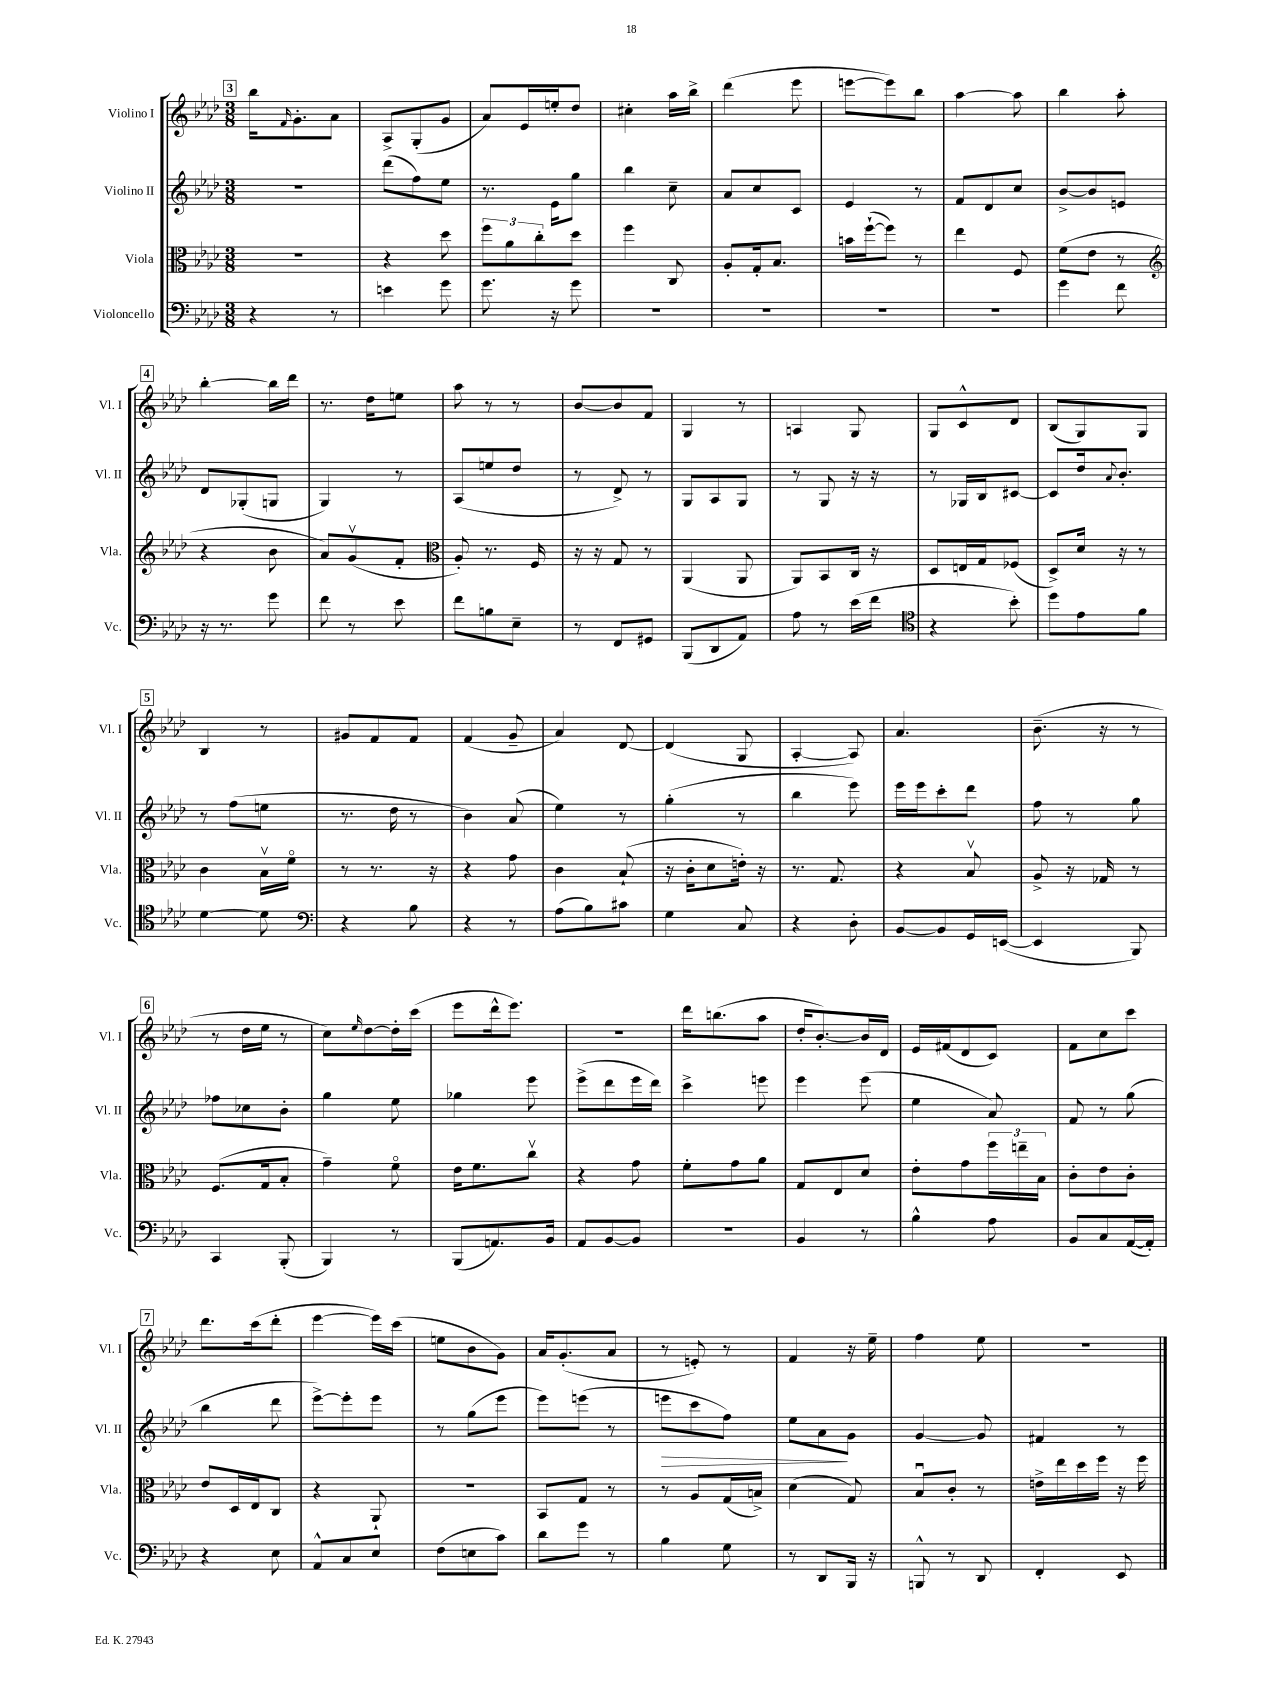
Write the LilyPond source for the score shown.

<<
\new StaffGroup <<
\new Staff = "s0" \with { instrumentName = "Violino I" shortInstrumentName = "Vl. I" } {
    \clef treble \key aes \major \numericTimeSignature \time 3/8
    \mark \markup { \box "3" } bes''16 \grace { f'16 } g'8.-. aes'8 |
    aes8-> g8-.( g'8 |
    aes'8) ees'16 e''16-. des''8 |
    cis''4-. aes''16 bes''16-> |
    des'''4( ees'''8 |
    e'''8~ e'''8) bes''8 |
    aes''4~ aes''8 |
    bes''4 aes''8-. |
    \mark \markup { \box "4" } bes''4~-. bes''16 des'''16 |
    r8. des''16 e''8 |
    aes''8 r8 r8 |
    bes'8~ bes'8 f'8 |
    g4 r8 |
    a4 g8 |
    g8 c'8-^ des'8 |
    bes8( g8) g8 |
    \mark \markup { \box "5" } bes4 r8 |
    gis'8 f'8 f'8 |
    f'4( g'8-- |
    aes'4) des'8~ |
    des'4( g8 |
    aes4~-. aes8) |
    aes'4. |
    bes'8.--( r16 r8 |
    \mark \markup { \box "6" } r8 des''16 ees''16 r8 |
    c''8) \grace { ees''16 } des''8~ des''16-. c'''16( |
    ees'''8 des'''16-^ ees'''8.) |
    R4. |
    des'''16 b''8.( aes''8 |
    des''16-. bes'8.~-.) bes'16 des'16 |
    ees'16 fis'16( des'8 c'8) |
    f'8 c''8 c'''8 |
    \mark \markup { \box "7" } des'''8. c'''16( des'''8-. |
    ees'''4~ ees'''16) c'''16( |
    e''8 bes'8 g'8) |
    aes'16 g'8.-.( aes'8 |
    r8 e'8-.) r8 |
    f'4 r16 ees''16-- |
    f''4 ees''8 |
    R4. \bar "|." |
}
\new Staff = "s1" \with { instrumentName = "Violino II" shortInstrumentName = "Vl. II" } {
    \clef treble \key aes \major \numericTimeSignature \time 3/8
    \mark \markup { \box "3" } R4. |
    des'''8( f''8) ees''8 |
    r8. ees'16 g''8 |
    bes''4 c''8-- |
    aes'8 c''8 c'8 |
    ees'4 r8 |
    f'8 des'8 c''8 |
    bes'8~-> bes'8 e'8 |
    \mark \markup { \box "4" } des'8 ges8-.( g8 |
    g4) r8 |
    aes8( e''8 des''8 |
    r8 des'8->) r8 |
    g8 aes8 g8 |
    r8 g8 r16 r16 |
    r8 ges16 bes16 cis'8~ |
    cis'8 des''16 \appoggiatura { aes'8 } bes'8.-. |
    \mark \markup { \box "5" } r8 f''8( e''8 |
    r8. des''16 r8 |
    bes'4) aes'8( |
    ees''4) r8 |
    g''4-.( r8 |
    bes''4 ees'''8) |
    ees'''16 ees'''16 c'''8-. des'''8 |
    f''8 r8 g''8 |
    \mark \markup { \box "6" } fes''8 ces''8 bes'8-. |
    g''4 ees''8 |
    ges''4 ees'''8 |
    ees'''8->( des'''8 ees'''16 des'''16) |
    c'''4-> e'''8 |
    ees'''4 ees'''8( |
    ees''4 aes'8) |
    f'8 r8 g''8( |
    \mark \markup { \box "7" } bes''4 des'''8 |
    ees'''8~->) ees'''8-. ees'''8 |
    r8 g''8( ees'''8 |
    ees'''8) e'''8( r8 |
    e'''8\> c'''8 f''8) |
    ees''8 aes'8\! g'8 |
    g'4~ g'8 |
    fis'4 r8 \bar "|." |
}
\new Staff = "s2" \with { instrumentName = "Viola" shortInstrumentName = "Vla." } {
    \clef alto \key aes \major \numericTimeSignature \time 3/8
    \mark \markup { \box "3" } R4. |
    r4 des''8 |
    \tuplet 3/2 { f''8 aes'8 c''8-. } des''8 |
    f''4 c8 |
    aes8-. g16-. bes8. |
    b'16 f''16~-!( f''8) r8 |
    ees''4 f8 |
    f'8( ees'8 r8 |
    \mark \markup { \box "4" } \clef treble r4 bes'8 |
    aes'8) g'8\upbow( f'8-. |
    \clef alto aes8-.) r8. f16 |
    r16 r16 g8 r8 |
    aes,4( aes,8 |
    aes,8) bes,8 c16 r16 |
    des8 e16 g16 fes8( |
    des8->) des'16 r16 r8 |
    \mark \markup { \box "5" } c'4 bes16\upbow f'16\flageolet |
    r8 r8. r16 |
    r4 g'8 |
    c'4 bes8-!( |
    r16 c'16-. des'8 e'16-.) r16 |
    r8. g8. |
    r4 bes8\upbow |
    aes8-> r16 ges16 r8 |
    \mark \markup { \box "6" } f8.( g16 bes8-. |
    g'4--) f'8\flageolet |
    ees'16 f'8. c''8\upbow |
    r4 g'8 |
    f'8-. g'8 aes'8 |
    g8 ees8 des'8 |
    ees'8-. g'8 \tuplet 3/2 { f''16 e''16-- bes16 } |
    c'8-. ees'8 c'8-. |
    \mark \markup { \box "7" } ees'8 des16 ees16 c8 |
    r4 aes,8-! |
    R4. |
    bes,8 g8 r8 |
    r8 aes8 g16( b16->) |
    des'4( g8) |
    bes8\downbow c'8-. r8 |
    e'16-> ees''16 des''16 f''16 r16 f''16 \bar "|." |
}
\new Staff = "s3" \with { instrumentName = "Violoncello" shortInstrumentName = "Vc." } {
    \clef bass \key aes \major \numericTimeSignature \time 3/8
    \mark \markup { \box "3" } r4 r8 |
    e'4 g'8 |
    g'8. r16 g'8 |
    R4. |
    R4. |
    R4. |
    R4. |
    g'4 f'8 |
    \mark \markup { \box "4" } r16 r8. g'8 |
    f'8 r8 ees'8 |
    f'8 b8 ees8-- |
    r8 f,8 gis,8 |
    bes,,8( des,8 aes,8) |
    aes8 r8 ees'16( f'16 |
    \clef tenor r4 bes'8-.) |
    des''8 ees'8 f'8 |
    \mark \markup { \box "5" } des'4~ des'8 |
    \clef bass r4 bes8 |
    r4 r8 |
    aes8( bes8) cis'8 |
    g4 c8 |
    r4 des8-. |
    bes,8~ bes,8 g,16 e,16~( |
    e,4 bes,,8) |
    \mark \markup { \box "6" } c,4 bes,,8-.( |
    bes,,4) r8 |
    bes,,8( a,8.) bes,16 |
    aes,8 bes,8~ bes,8 |
    R4. |
    bes,4 r8 |
    bes4-^ aes8 |
    bes,8 c8 aes,16~( aes,16-.) |
    \mark \markup { \box "7" } r4 ees8 |
    aes,8-^ c8 ees8 |
    f8( e8 c'8) |
    des'8 g'8 r8 |
    bes4 g8 |
    r8 des,8 bes,,16 r16 |
    b,,8-^ r8 des,8 |
    f,4-. ees,8 \bar "|." |
}
>>
>>
